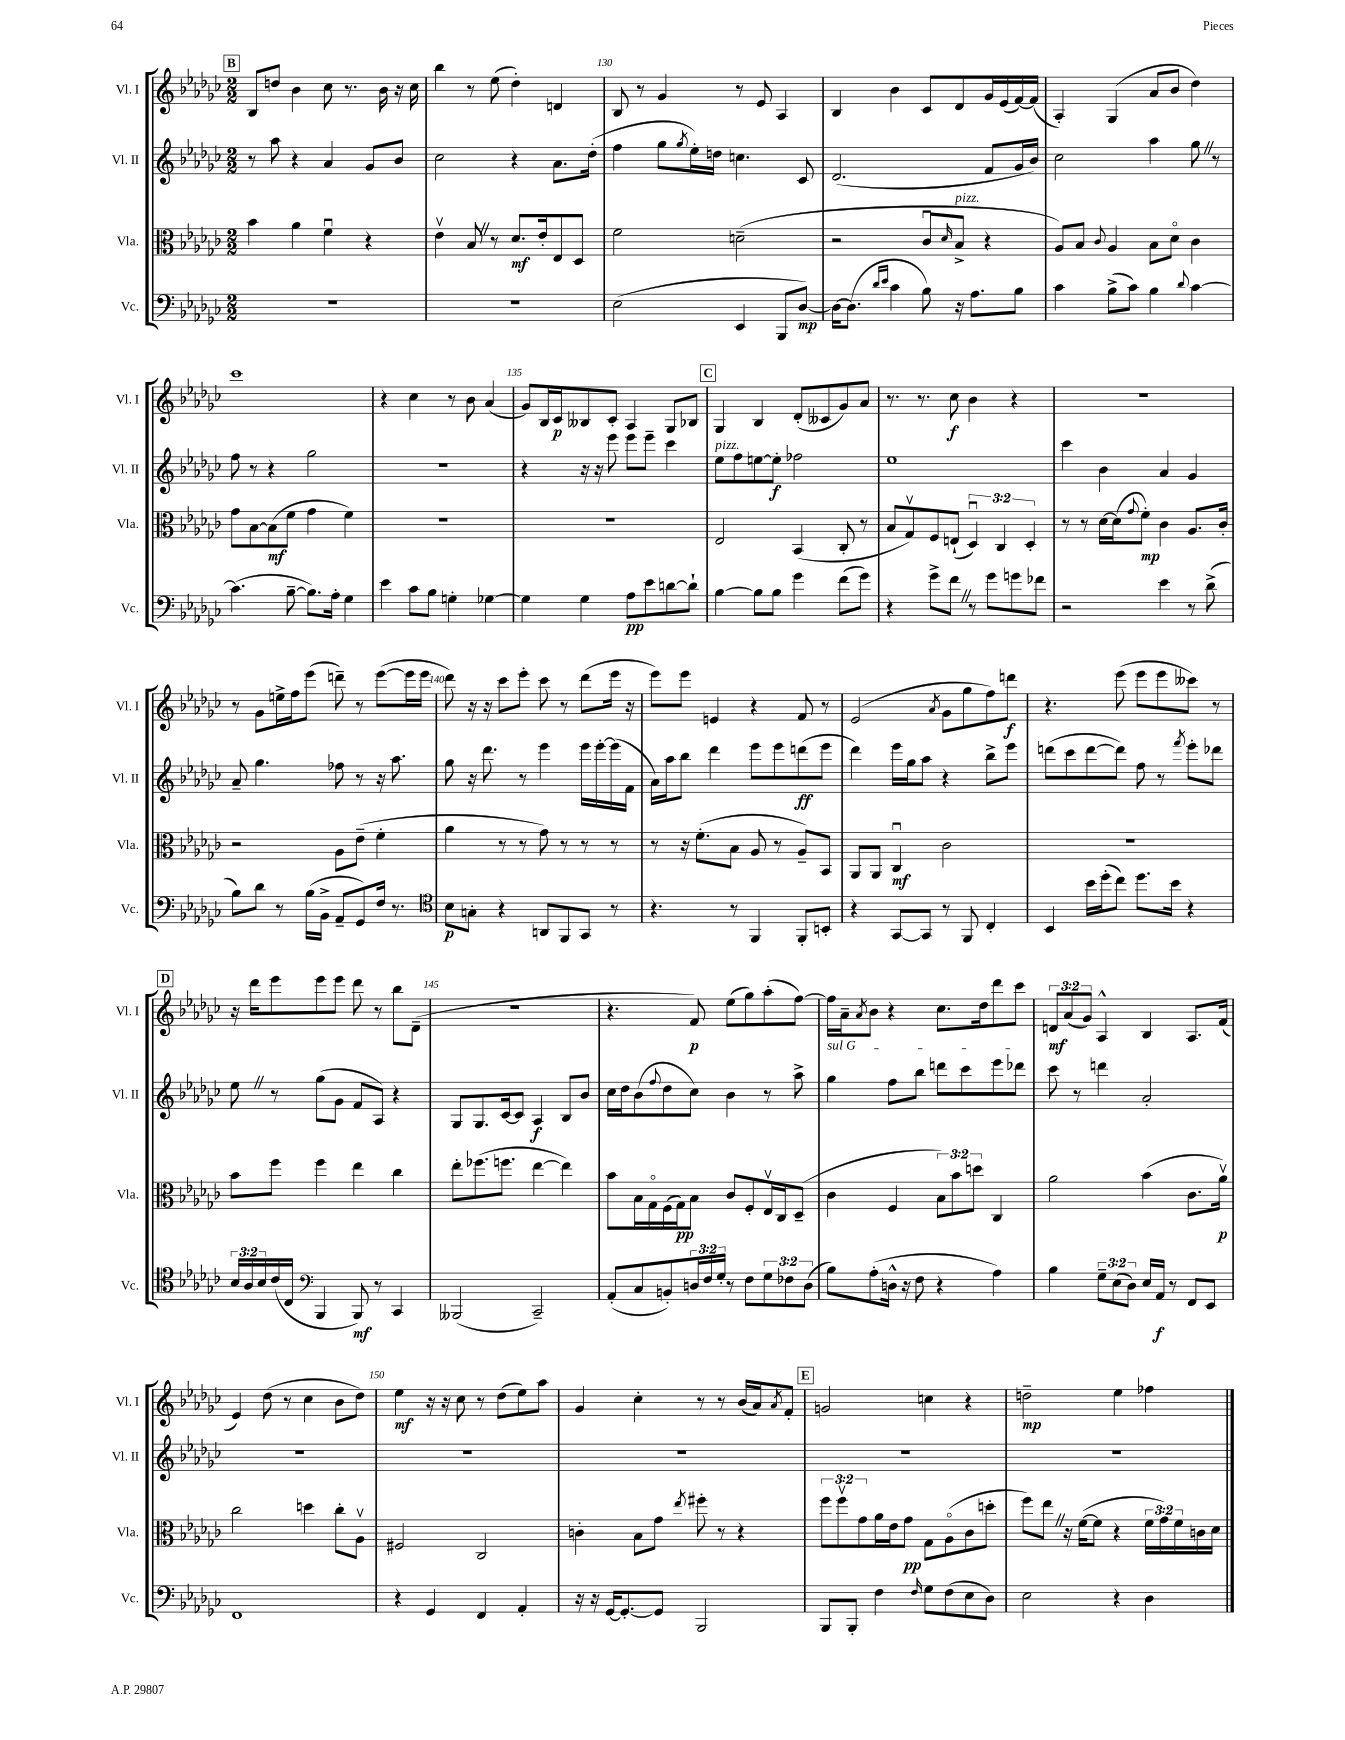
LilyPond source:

<<
\new StaffGroup <<
\new Staff = "s0" \with { instrumentName = "Vl. I" shortInstrumentName = "Vl. I" } {
    \clef treble \key ges \major \numericTimeSignature \time 2/2 \override Staff.TupletNumber.text = #tuplet-number::calc-fraction-text
    \mark \markup { \box "B" } bes8 d''8 bes'4 ces''8 r8. bes'16 r16 ces''16 |
    bes''4 r8 ees''8( des''4-.) d'4 |
    bes8 r8 ges'4 r8 ees'8 aes4 |
    bes4 bes'4 ces'8 des'8 ges'16 ees'16( f'16~) f'16( |
    aes4-.) ges4( aes'8 bes'8 des''4) |
    ces'''1 |
    r4 ces''4 r8 bes'8 aes'4( |
    ges'8) bes16 ces'16\p beses8 ces'8-. aes4 ges8 bes8 |
    \mark \markup { \box "C" } ges4 bes4 des'8-.( ceses'8 ges'8) aes'8 |
    r8. r8. ces''8\f bes'4 r4 |
    r1 |
    r8 ges'8 e''16-> f''16 ees'''8( d'''8--) r8 ees'''8~( ees'''16 ees'''16 |
    des'''8) r16 r16 ces'''8 ees'''8-. ces'''8 r8 des'''8( ees'''16 r16 |
    ees'''8) ees'''8 e'4 r4 f'8 r8 |
    ees'2( \acciaccatura { aes'8 } ges'8 ges''8 f''8) d'''8\f |
    r4. ees'''8( ees'''8 ees'''8 ceses'''8) r8 |
    \mark \markup { \box "D" } r16 des'''16 ees'''8 ees'''8 ees'''8 des'''8 r8 bes''8 des'8--( |
    R1 |
    r4. f'8\p) ees''8( ges''8) aes''8-.( f''8~) |
    f''16 aes'16-- \acciaccatura { aes'8 } bes'8 r4 ces''8. des''16 des'''8 ces'''8 |
    \tuplet 3/2 { d'8\mf aes'8( ges'8) } aes4-^ bes4 aes8. f'16( |
    ees'4) des''8( r8 ces''4 bes'8 des''8) |
    ees''4\mf r16 r16 ces''8 r8 des''8( ees''8) aes''8 |
    ges'4 ces''4-. r8 r8 bes'16( aes'16) \acciaccatura { aes'8 } f'8-. |
    \mark \markup { \box "E" } g'2 c''4 r4 |
    d''2--\mp ees''4 fes''4 \bar "|." |
}
\new Staff = "s1" \with { instrumentName = "Vl. II" shortInstrumentName = "Vl. II" } {
    \clef treble \key ges \major \numericTimeSignature \time 2/2
    \mark \markup { \box "B" } r8 aes''8 r4 aes'4 ges'8 bes'8 |
    ces''2 r4 aes'8. des''16-.( |
    f''4 ges''8 \acciaccatura { ges''8 } ees''16-.) d''16 c''4. ces'8 |
    des'2.( f'8 ges'16 bes'16) |
    ces''2 aes''4 ges''8 \once \override BreathingSign.text = \markup { \musicglyph "scripts.caesura.straight" } \breathe r8 |
    f''8 r8 r4 ges''2 |
    r1 |
    r4 r16 r16 ees'''8 ees'''8 ees'''8-- ces'''4 |
    \mark \markup { \box "C" } ees''8^\markup { \italic "pizz." } f''8 e''8~ e''8-.\f fes''2 |
    ees''1 |
    ces'''4 bes'4 aes'4 ges'4 |
    aes'8-- ges''4. fes''8 r8 r16 aes''8. |
    ges''8 r16 des'''8. r8 ees'''4 ees'''16 ees'''16~-. ees'''16( f'16 |
    aes'16) aes''16 bes''8 des'''4 ees'''8 ees'''8 d'''8\ff( ees'''8 |
    des'''4) ees'''16 ges''16 aes''8 r4 bes''8-> ees'''8 |
    d'''8( ces'''8 d'''8~ d'''8) f''8 r8 \acciaccatura { f'''8 } ees'''8-. des'''8 |
    \mark \markup { \box "D" } ees''8 \once \override BreathingSign.text = \markup { \musicglyph "scripts.caesura.straight" } \breathe r8 ges''8( ges'8 f'8 aes8) r4 |
    ges8 ges8. ces'16~ ces'8 aes4\f bes8 bes'8 |
    ces''16 des''16 bes'8( \appoggiatura { f''8 } des''8 ces''8) bes'4 r8 aes''8-> |
    \once \override TextSpanner.bound-details.left.text = \markup { \italic "sul G" } ges''4\startTextSpan f''8 bes''8 d'''8 ces'''8 ees'''8 des'''8 |
    ces'''8\stopTextSpan r8 d'''4 aes'2-. |
    R1 |
    R1 |
    R1 |
    \mark \markup { \box "E" } R1 |
    R1 \bar "|." |
}
\new Staff = "s2" \with { instrumentName = "Vla." shortInstrumentName = "Vla." } {
    \clef alto \key ges \major \numericTimeSignature \time 2/2 \override Staff.TupletNumber.text = #tuplet-number::calc-fraction-text
    \mark \markup { \box "B" } bes'4 aes'4 f'4\downbow r4 |
    ees'4\upbow bes8 \once \override BreathingSign.text = \markup { \musicglyph "scripts.caesura.straight" } \breathe r8 des'8.\mf ees'16-. ees8 des8 |
    f'2 d'2--( |
    r2 ces'8\downbow \grace { des'16 } bes8->^\markup { \italic "pizz." } r4 |
    aes8) bes8 \appoggiatura { ces'8 } aes4 bes8 des'8\flageolet ces'4 |
    ges'8 bes8~ bes8\mf( f'8 ges'4 f'4) |
    R1 |
    R1 |
    \mark \markup { \box "C" } ees2 bes,4( ces8-. r8 |
    bes8 ges8\upbow) f8 e8-!( \tuplet 3/2 { des4\downbow) ces4 des4-. } |
    r8 r8 des'16~ des'16( \appoggiatura { ges'8 } f'8-.\mp) ces'4 aes8. ces'16-. |
    r2 aes8 ees'8--( f'4-. |
    aes'4 r8 r8 ges'8) r8 r8 r8 |
    r8 r16 f'8.-.( bes8 aes8 r8 aes8--) bes,8 |
    aes,8 aes,8 ces4\downbow\mf ces'2 |
    R1 |
    \mark \markup { \box "D" } bes'8 f''8 f''4 ees''4 ces''4 |
    ees''8-. fes''8.( f''8. ees''4~ ees''4) |
    bes'8 bes16 ges16\flageolet f16( ges16\pp) bes8 ces'8 f8-. ees16\upbow ces16 des8--( |
    ces'4 f4 \tuplet 3/2 { bes8) bes'8 d''8 } ces4 |
    aes'2 bes'4( ces'8. aes'16\upbow\p) |
    ces''2 d''4 ces''8-. aes8\upbow |
    fis2 ces2 |
    c'4-. bes8 ges'8 \acciaccatura { ees''8 } fis''8-. r8 r4 |
    \mark \markup { \box "E" } \tuplet 3/2 { f''8 f''8\upbow ges'8 } aes'16 ees'16 ges'8\pp ges8 aes8\flageolet( ces'8 d''8-. |
    f''8) ees''8 \once \override BreathingSign.text = \markup { \musicglyph "scripts.caesura.straight" } \breathe r16 f'16~( f'8 r4 \tuplet 3/2 { f'16 ges'16) f'16 } c'16 des'16 \bar "|." |
}
\new Staff = "s3" \with { instrumentName = "Vc." shortInstrumentName = "Vc." } {
    \clef bass \key ges \major \numericTimeSignature \time 2/2 \override Staff.TupletNumber.text = #tuplet-number::calc-fraction-text
    \mark \markup { \box "B" } R1 |
    R1 |
    ees2( ees,4 bes,,8 des8~\mp) |
    des16~ des8.( \grace { des'16 ees'16 } ces'4 bes8) r16 aes8. bes8 |
    ces'4 bes8->( ces'8) bes4 \appoggiatura { des'8 } ces'4~ |
    ces'4.( bes8~-- bes8.) aes16-. ges4 |
    ees'4 ces'8 bes8 g4-. ges4~ |
    ges4 ges4 aes8\pp ees'8 d'8~ d'8-! |
    \mark \markup { \box "C" } bes4~ bes8 bes8 ges'4 f'8( ges'8) |
    r4 ges'8-> f'8 \once \override BreathingSign.text = \markup { \musicglyph "scripts.caesura.straight" } \breathe r8 ges'8 g'8 fes'8 |
    r2 ees'4 r8 des'8->( |
    bes8) des'8 r8 bes16( bes,16-> aes,8-- ges,8) f16 r8. |
    \clef tenor bes8\p g8-. r4 a,8 f,8 ges,8 r8 |
    r4. r8 f,4 f,8-. b,8-. |
    r4 ges,8~ ges,8 r8 f,8 ces4-. |
    bes,4 bes'16 des''16-.( ces''8) des''8. bes'16 r4 |
    \mark \markup { \box "D" } \tuplet 3/2 { bes16 aes16 bes16 } ces'16( ces16 \clef bass bes,,4 bes,,8\mf) r8 ces,4 |
    beses,,2( ces,2--) |
    aes,8-.( ces8 b,8-.) \tuplet 3/2 { d16 f16 ges16-. } r8 f8 \tuplet 3/2 { ges8 fes8 d8( } |
    bes8) aes8-.( d16-^ r16 f8 r4 aes4) |
    bes4 \tuplet 3/2 { ges8-- ees8( des8) } ees16 aes,16\f r8 f,8 ees,8 |
    f,1 |
    r4 ges,4 f,4 aes,4-. |
    r16 r16 ges,16~ ges,8.~-. ges,8 bes,,2 |
    \mark \markup { \box "E" } bes,,8 bes,,8-. f4 \grace { f16 } ges8 f8( ees8 des8) |
    ees2 r4 des4 \bar "|." |
}
>>
>>
\layout { \context { \Score currentBarNumber = #128 \override BarNumber.break-visibility = ##(#f #t #t) barNumberVisibility = #(every-nth-bar-number-visible 5) } }
